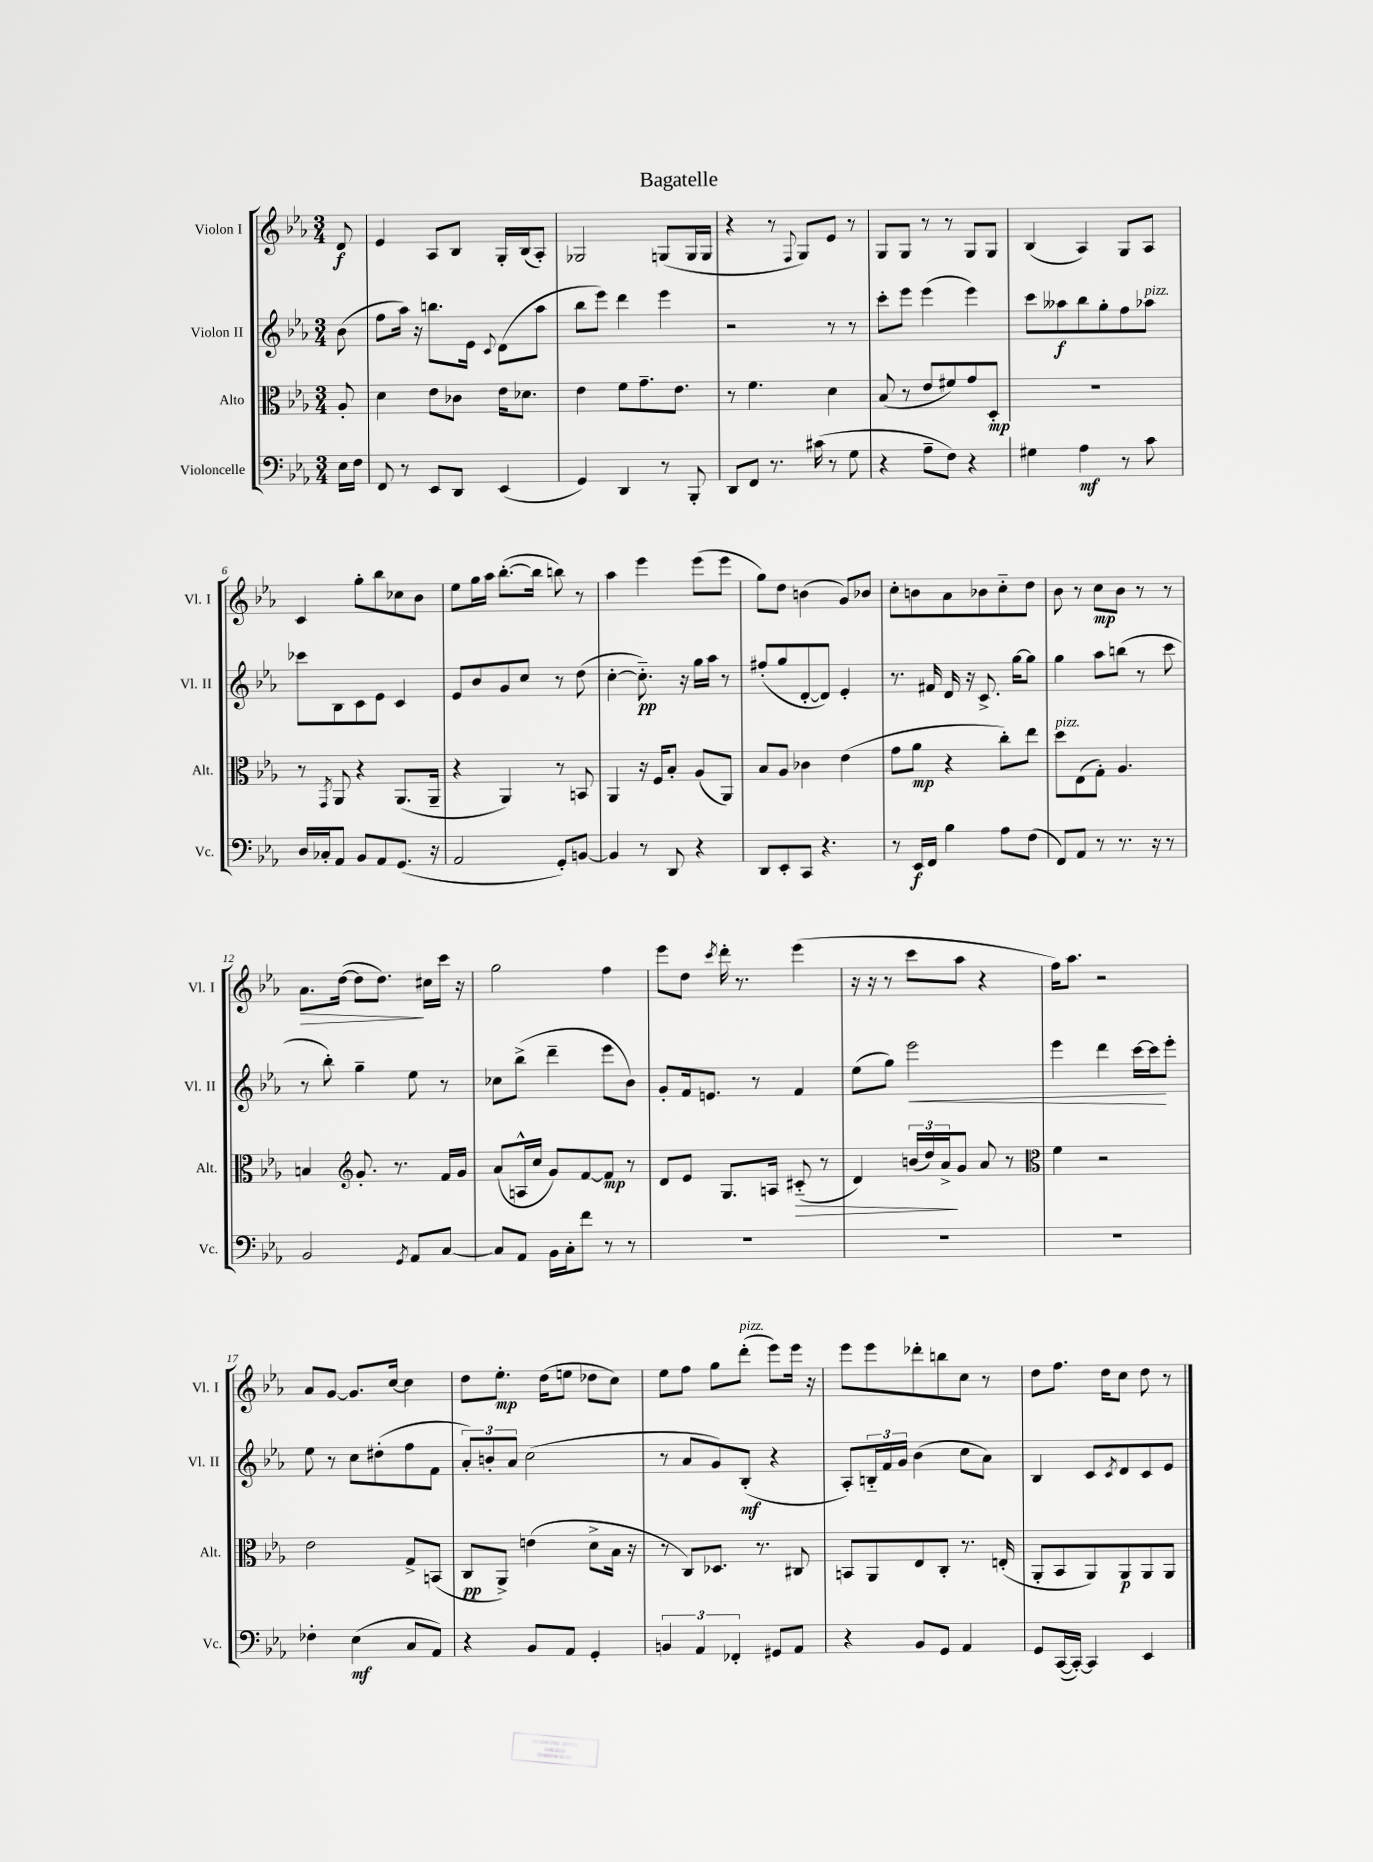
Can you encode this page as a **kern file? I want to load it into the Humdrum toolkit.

**kern	**kern	**kern	**kern
*staff4	*staff3	*staff2	*staff1
*clefF4	*clefC3	*clefG2	*clefG2
*k[b-e-a-]	*k[b-e-a-]	*k[b-e-a-]	*k[b-e-a-]
*M3/4	*M3/4	*M3/4	*M3/4
16E-	8A-'	(8b-	8d
16F	.	.	.
=	=	=	=
8FF	4d	8ff	4e-
8r	.	16aa-)	.
.	.	16r	.
8EE-	8e-	8.bb	8A-
8DD	8c-	.	8B-
.	.	16e-	.
.	.	8qqc	.
(4EE-	16e-	(8d	16G'
.	8.d-	.	(16B-
.	.	8aa-	8A-')
=	=	=	=
4GG)	4e-	8bb-	2G-
.	.	8eee-)	.
4DD	8f	4ddd	.
.	8.g~	.	.
8r	.	4eee-	(8G
.	8.e-	.	.
8BBB-'	.	.	16G
.	.	.	16G
=	=	=	=
8DD	8r	2r	4r
8FF	4.f	.	.
8.r	.	.	8r
.	.	.	8qqF
.	.	.	8G)
(16c#	.	.	.
8r	4d	8r	8e-
8G	.	8r	8r
=	=	=	=
4r	(8B-	8ccc'	8G
.	8r	8eee-	8G
8A-~	8e-	(4eee-	8r
8F)	8f#)	.	8r
4r	8g	4eee-)	8G
.	8D'	.	8G
=	=	=	=
4G#	2.r	8ccc	(4B-
.	.	8aa--	.
4A-	.	8bb-	4A-)
.	.	8gg'	.
8r	.	8ff	8G
8c	.	8aa-	8A-
=	=	=	=
16D	8r	8ccc-	4c
16C-'	.	.	.
.	8qGG	.	.
8AA-	8AA-	8B-	.
8BB-	4r	8c	8gg'
8AA-	.	8e-	8bb-
(8.GG	(8.AA-	4c	8cc-
.	.	.	8b-
16r	16AA-~	.	.
=	=	=	=
2AA-	4r	8e-	8ee-
.	.	8b-	16gg
.	.	.	16aa-
.	4AA-)	8g	([8.bb-'
.	.	8cc	.
.	.	.	16bb-]
8GG')	8r	8r	8bb)
[8BB	8BB	(8dd	8r
=	=	=	=
4BB]	4AA-	[4cc'	4aa-
8r	16r	8.cc'~])	4eee-
.	16F	.	.
8DD	8B-'	.	.
.	.	16r	.
4r	(8A-	16gg	(8eee-
.	.	16aa-	.
.	8AA-)	8r	8eee-
=	=	=	=
8DD	8B-	(8ff#'	8gg)
8EE-'	8A-	8gg	8dd
8CC	4c-	[8d'	(4b
4.r	.	8d])	.
.	(4e-	4e-'	8g)
.	.	.	8b-
=	=	=	=
8r	8g	8.r	8cc'
16EE-	8a-	.	8b
16FF	.	16f#	.
4B-	4r	16d	8a-
.	.	16r	.
.	.	8.c^	8b-
8A-	8cc')	.	8cc'~
.	.	[16gg	.
(8F	8ee-	8gg]	8dd
=	=	=	=
8FF)	8dd	4gg	8b-
8AA-	(8E-	.	8r
8r	8G')	8aa-	8cc
8.r	4.A-	(8bb	8b-
.	.	8r	8r
16r	.	.	.
8r	.	8ccc	8r
=	=	=	=
2BB-	4B	8r	8.a-
.	.	8bb-')	.
.	.	.	([16dd
*	*clefG2	*	*
.	8.g'	4gg~	8dd]
.	.	.	8.dd)
.	8.r	.	.
8qGG	.	.	.
8AA-	.	8ee-	.
.	.	.	16cc#
[8C	16f	8r	16ccc
.	16g	.	16r
=	=	=	=
8C]	(8a-	8cc-	2gg
8AA-	16A^^	(8bb-^	.
.	16cc	.	.
16BB-	8g)	4ddd~	.
16C'	.	.	.
8f	[8f	.	.
8r	8f]	8eee-	4ff
8r	8r	8b-)	.
=	=	=	=
2.r	8d	8g'	8eee-
.	8e-	16f	8dd
.	.	8.e	.
.	.	.	8qccc
.	8.G	.	16ddd'
.	.	.	8.r
.	.	8r	.
.	16A	.	.
.	(8c#'~	4f	(4eee-
.	8r	.	.
=	=	=	=
2.r	4d)	(8ee-	16r
.	.	.	16r
.	.	8gg)	8r
.	(24b	2eee-	8ccc
.	24dd)	.	.
.	24a-^	.	.
.	8g	.	8aa-
.	8a-	.	4r
.	8r	.	.
=	=	=	=
*	*clefC3	*	*
2.r	4f	4eee-	16ff)
.	.	.	8.aa-
.	2r	4ddd	2r
.	.	[16ccc	.
.	.	16ccc]	.
.	.	8eee-'	.
=	=	=	=
4F-'	2e-	8ee-	8a-
.	.	8r	[8g
(4E-	.	8cc	8.g]
.	.	(8dd#'	.
.	.	.	[16cc
8C	8G^	8ff	4cc]
8AA-)	(8BB	8f	.
=	=	=	=
4r	8C	12a-')	8dd
.	.	12b'	.
.	8AA-^)	.	8.ee-'
.	.	12a-	.
8BB-	(4e	(2cc	.
.	.	.	(16dd
8AA-	.	.	8ee
4GG'	8d^	.	8dd-
.	16B-	.	8cc)
.	16r	.	.
=	=	=	=
6BB	8r	8r	8ee-
.	8C)	8a-	8ff
6AA-	.	.	.
.	8.D-	8g)	8gg
6FF-'	.	.	.
.	.	(8B-'	(8ddd'
.	8.r	.	.
8GG#	.	4r	8eee-)
8AA-	8C#	.	16eee-
.	.	.	16r
=	=	=	=
4r	8BB	8A-')	8eee-
.	8AA-	24B'~	8eee-
.	.	24f	.
.	.	24g	.
8BB-	8E-	(4b-	8ddd-'
8GG	8C'	.	8bb
4AA-	8.r	8cc	8cc
.	.	8a-)	8r
.	(16E'	.	.
=	=	=	=
8GG	8AA-'	4B-	8dd
([16CC	8BB-	.	8.ff
16CC'_)	.	.	.
4CC]	8AA-)	8c	.
.	.	.	16dd
.	.	8qc	.
.	8AA-	8d	8cc
4EE-	8AA-	8c	8dd
.	8AA-	8e-	8r
==	==	==	==
*-	*-	*-	*-
